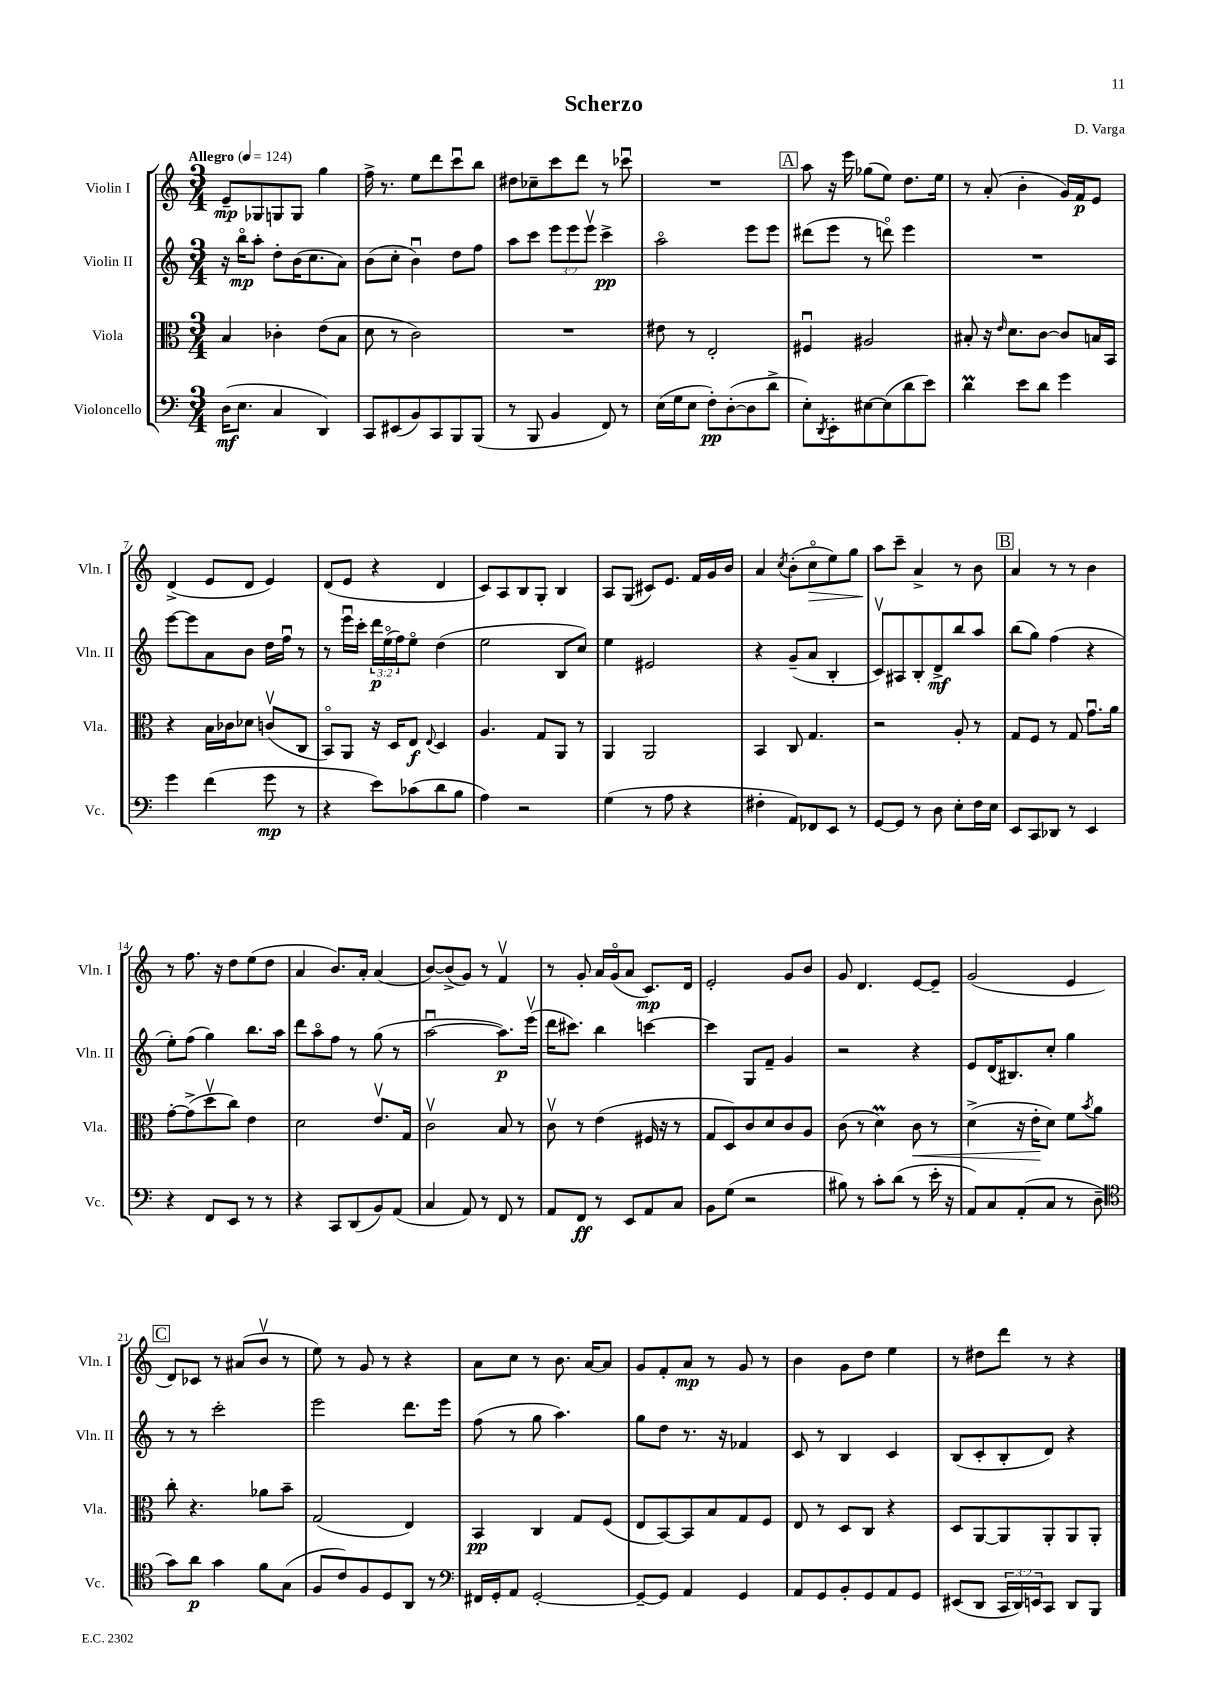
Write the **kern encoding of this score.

**kern	**dynam	**kern	**dynam	**kern	**dynam	**kern	**dynam
*part4	*part4	*part3	*part3	*part2	*part2	*part1	*part1
*staff4	*staff4	*staff3	*staff3	*staff2	*staff2	*staff1	*staff1
*I"Violoncello	*	*I"Viola	*	*I"Violin II	*	*I"Violin I	*
*I'Vc.	*	*I'Vla.	*	*I'Vln. II	*	*I'Vln. I	*
*clefF4	*	*clefC3	*	*clefG2	*	*clefG2	*
*k[]	*	*k[]	*	*k[]	*	*k[]	*
*M3/4	*	*M3/4	*	*M3/4	*	*M3/4	*
*MM124	*	*MM124	*	*MM124	*	*MM124	*
=1	=1	=1	=1	=1	=1	=1	=1
!	!	!	!	!	!	!LO:TX:a:B:t=Allegro	!
(16D\KL	mf	4B/	.	16r	.	8e~/L	mp
8.E\J	.	.	.	16bb\KL	mp	.	.
.	.	.	.	8aa'\J	.	8G-X/	.
4C/	.	4c-X'\	.	8dd'\L	.	8Gn/	.
.	.	.	.	(16b\K	.	8G/J	.
.	.	.	.	8.cc\	.	.	.
4DD/)	.	(8e\L	.	.	.	4gg\	.
.	.	8B\J	.	8a\J)	.	.	.
=2	=2	=2	=2	=2	=2	=2	=2
8CC/L	.	8d\	.	(8b\L	.	16ff^\	.
.	.	.	.	.	.	8.r	.
(8EE#X/	.	8r	.	8cc'\J	.	.	.
8BB/)	.	2c\)	.	4bu\)	.	8ee\L	.
8CC/	.	.	.	.	.	8ddd\	.
8BBB/	.	.	.	8dd\L	.	8cccu\	.
(8BBB/J	.	.	.	8ff\J	.	8bb\J	.
=3	=3	=3	=3	=3	=3	=3	=3
8r	.	2.r	.	8aa\L	.	8dd#X\L	.
8BBB/	.	.	.	8ccc\J	.	8cc-X~\	.
4BB/	.	.	.	12eee\L	.	8ccc\	.
.	.	.	.	12eee\	.	.	.
.	.	.	.	.	.	8ddd\J	.
.	.	.	.	12eeev\J	.	.	.
8FF/)	.	.	.	4ccc^\	pp	8r	.
8r	.	.	.	.	.	8ccc-Xu\	.
=4	=4	=4	=4	=4	=4	=4	=4
(16E\LL	.	8e#X\	.	2aa\	.	2.r	.
16G\J	.	.	.	.	.	.	.
8E\J	.	8r	.	.	.	.	.
8F'\L)	pp	2E'/	.	.	.	.	.
([8D'\	.	.	.	.	.	.	.
8D\]	.	.	.	8eee\L	.	.	.
8d^\J	.	.	.	8eee\J	.	.	.
!!LO:REH:place=s1:t=A
=5	=5	=5	=5	=5	=5	=5	=5
8E'\L)	.	4F#Xu/	.	(8ddd#X\L	.	8aa\	.
8qDD/	.	.	.	.	.	.	.
8EE'\	.	.	.	8eee\J	.	16r	.
.	.	.	.	.	.	16eee\	.
[8E#X\	.	2A#X/	.	8r	.	(8gg-X\L	.
(8E#\]	.	.	.	8dddn\)	.	8ee\J)	.
8d\	.	.	.	4eee\	.	8.dd\L	.
8e\J)	.	.	.	.	.	.	.
.	.	.	.	.	.	16ee\Jk	.
=6	=6	=6	=6	=6	=6	=6	=6
4dM\	.	8B#X'/	.	2.r	.	8r	.
.	.	16r	.	.	.	(8a'/	.
.	.	16qqe/	.	.	.	.	.
.	.	8.d\L	.	.	.	.	.
8e\L	.	.	.	.	.	4b'\	.
8d\J	.	[8c\J	.	.	.	.	.
4g\	.	8c/L]	.	.	.	16g/LL)	.
.	.	.	.	.	.	16f/J	p
.	.	16Bn/L	.	.	.	8e/J	.
.	.	16BB/JJ	.	.	.	.	.
!!LO:LB:g=z
=7	=7	=7	=7	=7	=7	=7	=7
4g\	.	4r	.	[8eee\L	.	(4d^/	.
.	.	.	.	8eee\]	.	.	.
(4f\	.	16B\LL	.	8a\	.	8e/L	.
.	.	16c-X\J	.	.	.	.	.
.	.	8d-X\J	.	8b\J	.	8d/J	.
8g\	mp	(8cnv/L	.	16dd\LL	.	4e/)	.
.	.	.	.	16ffu\JJ	.	.	.
8r	.	8C/J	.	8r	.	.	.
=8	=8	=8	=8	=8	=8	=8	=8
4r	.	8BB/L)	.	8r	.	(8d/L	.
.	.	8AA/J	.	16eeeu\LL	.	8e/J	.
.	.	.	.	16ccc'\JJ	.	.	.
8e\L)	.	16r	.	24ddd\LL	p	4r	.
.	.	.	.	(24ee\	.	.	.
.	.	16D/KL	.	.	.	.	.
.	.	.	.	24ff\J)	.	.	.
(8c-X\	.	8E/J	f	8ee\J	.	.	.
.	.	8qqE/	.	.	.	.	.
8d\	.	4D/	.	(4dd\	.	4d/	.
8B\J	.	.	.	.	.	.	.
=9	=9	=9	=9	=9	=9	=9	=9
4A\)	.	4.A/	.	2ee\	.	8c/L)	.
.	.	.	.	.	.	8A/	.
2r	.	.	.	.	.	8B/	.
.	.	8G/L	.	.	.	8G'/J	.
.	.	8AA/J	.	8B/L	.	4B/	.
.	.	8r	.	8cc/J)	.	.	.
=10	=10	=10	=10	=10	=10	=10	=10
(4G\	.	4AA/	.	4ee\	.	8A/L	.
.	.	.	.	.	.	(8G/J	.
8r	.	2AA/	.	2e#X/	.	8c#X/L)	.
8A\	.	.	.	.	.	8.e/J	.
4r	.	.	.	.	.	.	.
.	.	.	.	.	.	16f/LL	.
.	.	.	.	.	.	16g/	.
.	.	.	.	.	.	16b/JJ	.
=11	=11	=11	=11	=11	=11	=11	=11
4F#X'\	.	4BB/	.	4r	.	4a/	.
.	.	.	.	.	.	8qcc/	.
8AA/L)	.	8C/	.	(8g~/L	.	(8b'\L	.
!	!	!	!	!	!	!	!LO:HP:b
8FF-X/	.	4.G/	.	8a/J	.	8cc\	>
8EE/J	.	.	.	4B'/	.	8ee\)	.
8r	.	.	.	.	.	8gg\J	.
=12	=12	=12	=12	=12	=12	=12	=12
[8GG/L	.	2r	.	8cv/L)	.	8aa\L	.
8GG/J]	.	.	.	8A#X/	.	8ccc~\J	]
8r	.	.	.	8B'/	.	4a^/	.
8D\	.	.	.	8d^/	mf	.	.
8E'\L	.	8A'/	.	8bb/	.	8r	.
16F\L	.	8r	.	8aa/J	.	8b\	.
16E\JJ	.	.	.	.	.	.	.
!!LO:REH:place=s1:t=B
=13	=13	=13	=13	=13	=13	=13	=13
8EE/L	.	8G/L	.	(8bb\L	.	4a/	.
8CC/	.	8F/J	.	8gg\J)	.	.	.
8DD-X/J	.	8r	.	(4ff\	.	8r	.
8r	.	8G/	.	.	.	8r	.
4EE/	.	8.gu\L	.	4r	.	4b\	.
.	.	16a\Jk	.	.	.	.	.
!!LO:LB:g=z
=14	=14	=14	=14	=14	=14	=14	=14
4r	.	[8g'\L	.	8ee'\L)	.	8r	.
.	.	(8g^\]	.	(8ff\J	.	8.ff\	.
8FF/L	.	8ddv\	.	4gg\)	.	.	.
.	.	.	.	.	.	16r	.
8EE/J	.	8cc\J)	.	.	.	8dd\L	.
8r	.	4e\	.	8.bb\L	.	(8ee\	.
8r	.	.	.	.	.	8dd\J	.
.	.	.	.	16aa\Jk	.	.	.
=15	=15	=15	=15	=15	=15	=15	=15
4r	.	2d\	.	8ddd\L	.	4a/	.
.	.	.	.	8aa\	.	.	.
8CC/L	.	.	.	8ff\J	.	8.b/L)	.
(8DD/	.	.	.	8r	.	.	.
.	.	.	.	.	.	16a'/Jk	.
8BB/)	.	8.ev/L	.	(8gg\	.	(4a/	.
(8AA/J	.	.	.	8r	.	.	.
.	.	16G/Jk	.	.	.	.	.
=16	=16	=16	=16	=16	=16	=16	=16
4C/	.	2cv\	.	[2aau\	.	[8b/L)	.
.	.	.	.	.	.	(8b^/]	.
8AA/)	.	.	.	.	.	8g/J)	.
8r	.	.	.	.	.	8r	.
8FF/	.	8B/	.	8.aa\L])	p	4fv/	.
8r	.	8r	.	.	.	.	.
.	.	.	.	(16eeev\Jk	.	.	.
=17	=17	=17	=17	=17	=17	=17	=17
8AA/L	.	8cv\	.	16ddd\KL	.	8r	.
.	.	.	.	8.ccc#X\J)	.	.	.
8FF/J	ff	8r	.	.	.	8g'/	.
8r	.	(4e\	.	4bb\	.	16a/LL	.
.	.	.	.	.	.	(16g/J	.
8EE/L	.	.	.	.	.	8a/J	.
8AA/	.	16F#X/	.	[4cccn\	.	8.c/L)	mp
.	.	16r	.	.	.	.	.
8C/J	.	8r	.	.	.	.	.
.	.	.	.	.	.	16d/Jk	.
=18	=18	=18	=18	=18	=18	=18	=18
8BB\L	.	8G/L	.	4ccc\]	.	2e'/	.
(8G\J	.	8D/)	.	.	.	.	.
2r	.	8c/	.	8G/L	.	.	.
.	.	8d/	.	8f~/J	.	.	.
.	.	8c/	.	4g/	.	8g/L	.
.	.	8A/J	.	.	.	8b/J	.
=19	=19	=19	=19	=19	=19	=19	=19
8B#X\)	.	(8c\	.	2r	.	8g/	.
8r	.	8r	.	.	.	4.d/	.
8c'\L	.	4dM\)	.	.	.	.	.
(8d\J	.	.	.	.	.	.	.
!	!	!	!LO:HP:b	!	!	!	!
8r	.	8c\	<	4r	.	[8e/L	.
16e'\	.	8r	.	.	.	8e~/J]	.
16r	.	.	.	.	.	.	.
=20	=20	=20	=20	=20	=20	=20	=20
8AA/L)	.	(4d^\	.	8e/L	.	(2g/	.
8C/	.	.	.	(16d/K	.	.	.
.	.	.	.	8.B#X/)	.	.	.
(8AA'/	.	16r	.	.	.	.	.
.	.	16e'\KL	.	.	.	.	.
8C/J	.	8d\J)	[	8cc'/J	.	.	.
8r	.	8f\L	.	4gg\	.	4e/	.
.	.	8qb/	.	.	.	.	.
8D~\	.	8a\J	.	.	.	.	.
!!LO:LB:g=z
!!LO:REH:place=s1:t=C
=21	=21	=21	=21	=21	=21	=21	=21
*clefC4	*	*	*	*	*	*	*
8g\L)	.	8cc'\	.	8r	.	8d/L)	.
8a\J	p	4.r	.	8r	.	8c-X/J	.
4g\	.	.	.	2ccc'\	.	8r	.
.	.	.	.	.	.	(8a#X/L	.
8f\L	.	8a-X\L	.	.	.	8bv/J	.
(8G\J	.	8b~\J	.	.	.	8r	.
=22	=22	=22	=22	=22	=22	=22	=22
8F/L	.	(2G/	.	2eee\	.	8ee\)	.
8c/)	.	.	.	.	.	8r	.
8F/	.	.	.	.	.	8g/	.
8D/	.	.	.	.	.	8r	.
8AA/J	.	4E/)	.	8.ddd\L	.	4r	.
8r	.	.	.	.	.	.	.
.	.	.	.	16eee\Jk	.	.	.
=23	=23	=23	=23	=23	=23	=23	=23
*clefF4	*	*	*	*	*	*	*
16FF#X/LL	.	4BB/	pp	(8ff\	.	8a\L	.
16GG'/J	.	.	.	.	.	.	.
8AA/J	.	.	.	8r	.	8cc\J	.
[2GG'/	.	4C/	.	8gg\	.	8r	.
.	.	.	.	4.aa\)	.	8.b\	.
.	.	8G/L	.	.	.	.	.
.	.	.	.	.	.	[16a/KL	.
.	.	(8F/J	.	.	.	8a/J]	.
=24	=24	=24	=24	=24	=24	=24	=24
8GG~/L_	.	8E/L	.	8gg\L	.	8g/L	.
8GG/J]	.	[8BB/)	.	8dd\J	.	8f'/	.
4AA/	.	8BB/]	.	8.r	.	8a/J	mp
.	.	8B/	.	.	.	8r	.
.	.	.	.	16r	.	.	.
4GG/	.	8G/	.	4f-X/	.	8g/	.
.	.	8F/J	.	.	.	8r	.
=25	=25	=25	=25	=25	=25	=25	=25
8AA/L	.	8E/	.	8c/	.	4b\	.
8GG/	.	8r	.	8r	.	.	.
8BB'/	.	8D/L	.	4B/	.	8g\L	.
8GG/	.	8C/J	.	.	.	8dd\J	.
8AA/	.	4r	.	4c/	.	4ee\	.
8GG/J	.	.	.	.	.	.	.
=26	=26	=26	=26	=26	=26	=26	=26
(8EE#X/L	.	8D/L	.	(8B/L	.	8r	.
8DD/J	.	[8AA/	.	8c'/	.	8dd#X\L	.
24CC/LL	.	8AA/]	.	8B'/	.	8ddd\J	.
24DD/)	.	.	.	.	.	.	.
24EEn/J	.	.	.	.	.	.	.
8CC/J	.	8AA'/	.	8d/J)	.	8r	.
8DD/L	.	8AA/	.	4r	.	4r	.
8BBB/J	.	8AA'/J	.	.	.	.	.
==	==	==	==	==	==	==	==
*-	*-	*-	*-	*-	*-	*-	*-
